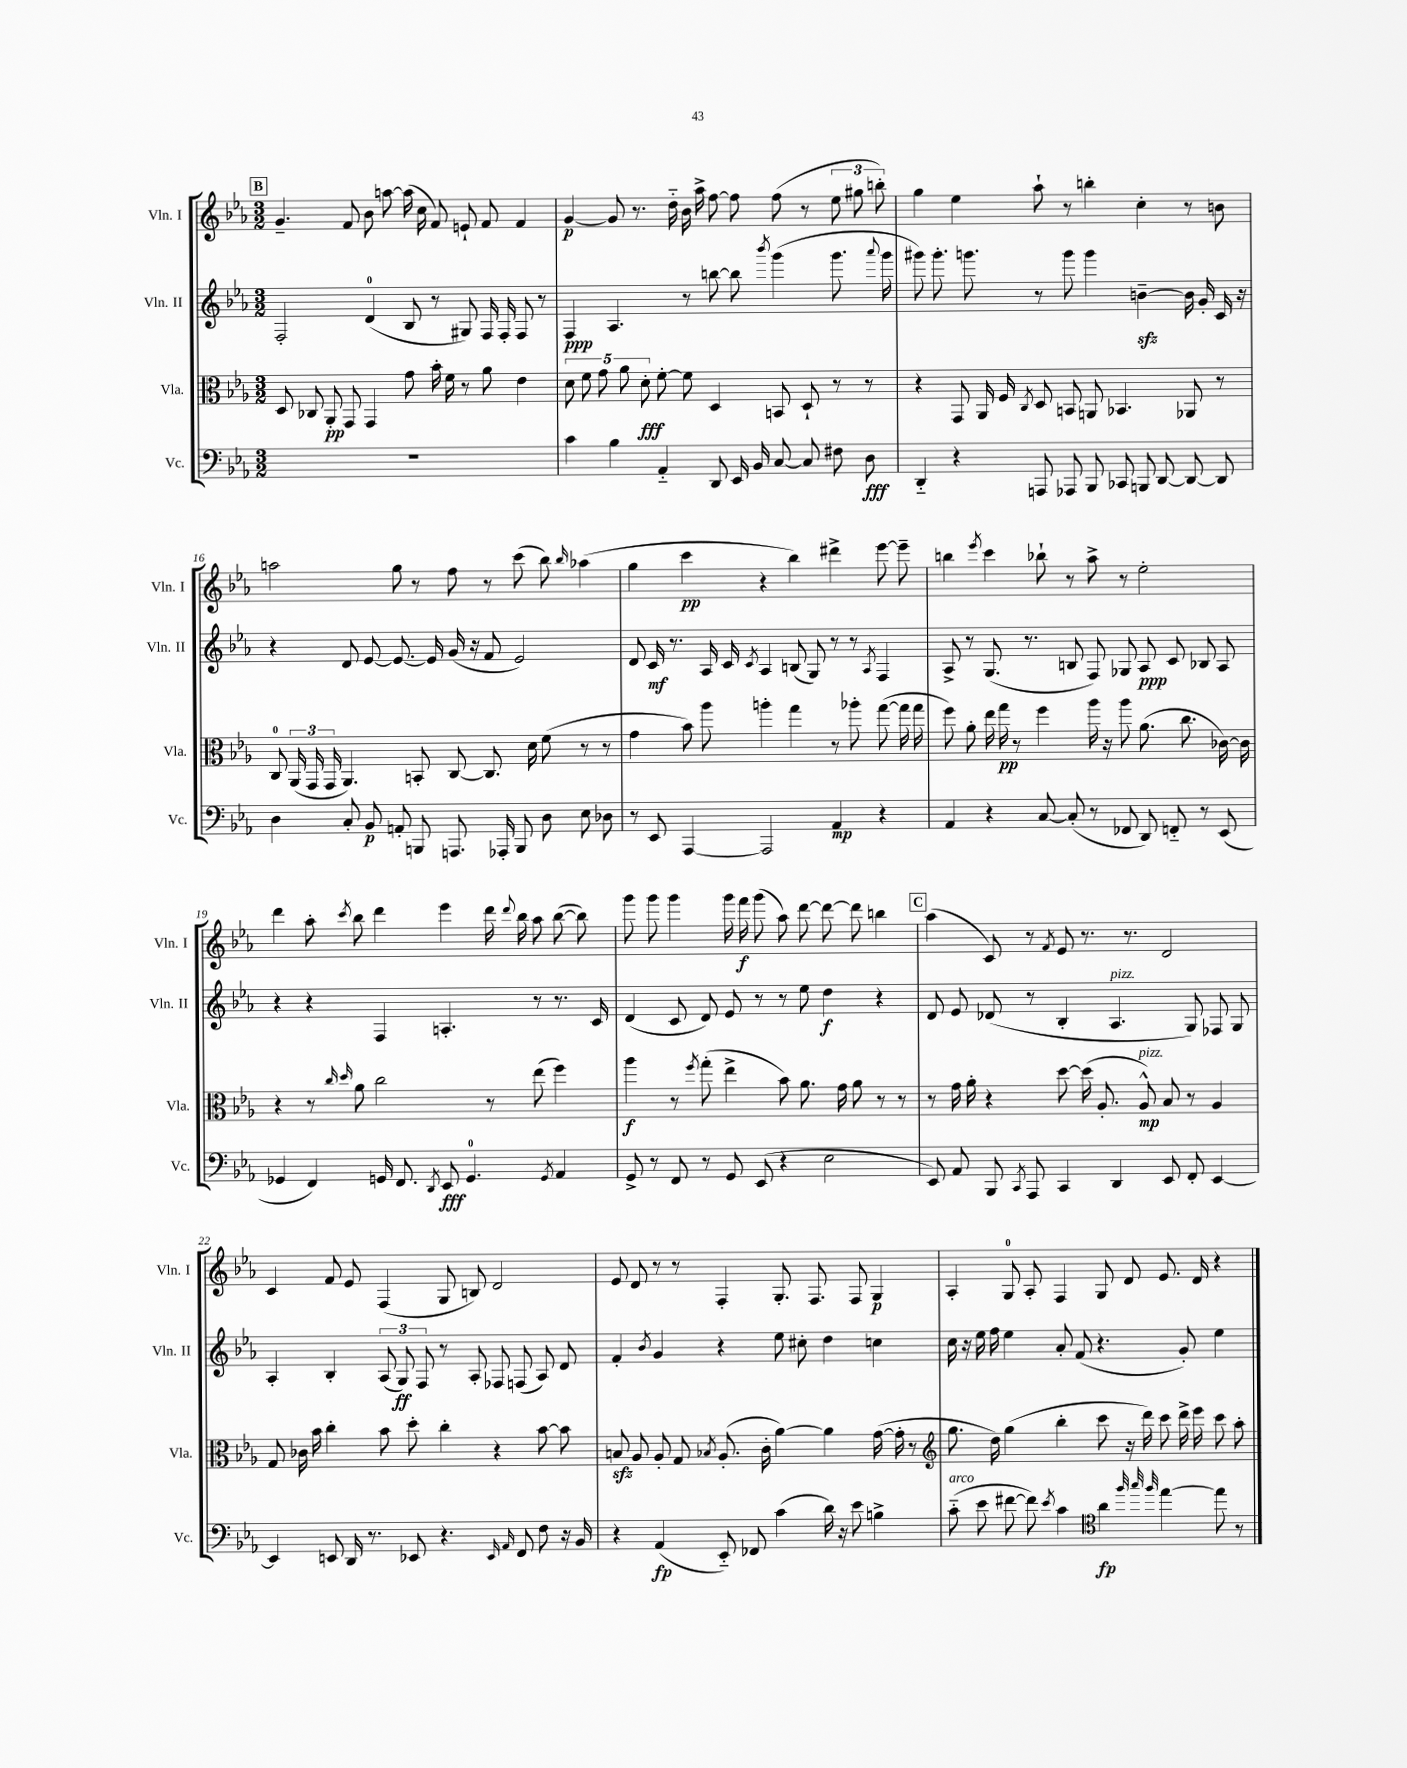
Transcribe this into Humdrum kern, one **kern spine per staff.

**kern	**dynam	**kern	**dynam	**kern	**dynam	**kern	**dynam
*part4	*part4	*part3	*part3	*part2	*part2	*part1	*part1
*staff4	*staff4	*staff3	*staff3	*staff2	*staff2	*staff1	*staff1
*I"Vc.	*	*I"Vla.	*	*I"Vln. II	*	*I"Vln. I	*
*I'Vc.	*	*I'Vla.	*	*I'Vln. II	*	*I'Vln. I	*
*clefF4	*	*clefC3	*	*clefG2	*	*clefG2	*
*k[b-e-a-]	*	*k[b-e-a-]	*	*k[b-e-a-]	*	*k[b-e-a-]	*
*M3/2	*	*M3/2	*	*M3/2	*	*M3/2	*
!!LO:REH:place=s1:t=B
=13	=13	=13	=13	=13	=13	=13	=13
1.r	.	8D/	.	2F'/	.	4.g~/	.
.	.	8C-X/	.	.	.	.	.
.	.	8AA-'/	pp	.	.	.	.
.	.	8GG/	.	.	.	8f/	.
.	.	4GG/	.	(4d/	.	8b-\	.
.	.	.	.	.	.	[8aan\	.
.	.	8g\	.	8B-/	.	(16aa\]	.
.	.	.	.	.	.	16cc\	.
.	.	16b-'\	.	8r	.	8f/)	.
.	.	16f\	.	.	.	.	.
.	.	8r	.	8G#X/)	.	8en`/	.
.	.	8a-\	.	16F/	.	8f/	.
.	.	.	.	16F'/	.	.	.
.	.	4e-\	.	8F/	.	4f/	.
.	.	.	.	8r	.	.	.
=14	=14	=14	=14	=14	=14	=14	=14
4c\	.	10d\	.	4F/	ppp	[4g/	p
.	.	10f\	.	.	.	.	.
.	.	10g\	.	.	.	.	.
4B-\	.	.	.	4.A-/	.	8g/]	.
.	.	10a-\	.	.	.	.	.
.	.	.	.	.	.	8.r	.
.	.	10d'\	fff	.	.	.	.
4AA-/	.	[8f'\	.	.	.	.	.
.	.	.	.	.	.	16dd\	.
.	.	8f\]	.	8r	.	16b-\	.
.	.	.	.	.	.	16aa-^\	.
8DD/	.	4D/	.	[8bbn\	.	[8ff\	.
16EE-/	.	.	.	8bb\]	.	8ff\]	.
16BB-/	.	.	.	.	.	.	.
.	.	.	.	8qbbb-/	.	.	.
[8C/	.	8BBn/	.	(4ggg\	.	(8ff\	.
8C/]	.	8D`/	.	.	.	8r	.
8F#X\	.	8r	.	8.ggg\	.	12ee-\	.
.	.	.	.	.	.	12gg#X\	.
8D\	fff	8r	.	.	.	.	.
.	.	.	.	.	.	12bbn'\)	.
.	.	.	.	8qqaaa-/	.	.	.
.	.	.	.	16ggg\	.	.	.
=15	=15	=15	=15	=15	=15	=15	=15
4DD/	.	4r	.	8ggg#X\)	.	4gg\	.
.	.	.	.	8.ggg#'\	.	.	.
4r	.	8GG/	.	.	.	4ee-\	.
.	.	.	.	8.gggn\	.	.	.
.	.	16AA-/	.	.	.	.	.
.	.	16F/	.	.	.	.	.
.	.	8qC/	.	.	.	.	.
8AAAn/	.	8D/	.	8r	.	8aa-`\	.
8AAA-X/	.	8BBn/	.	8ggg\	.	8r	.
8BBB-/	.	8AAn/	.	4ggg\	.	4bbn'\	.
8CC-X/	.	4.BB-X/	.	.	.	.	.
8BBBn/	.	.	.	[4bnzz~\	.	4cc'\	.
[8DD/	.	.	.	.	.	.	.
8DD/_	.	8AA-X/	.	16b\]	.	8r	.
.	.	.	.	16g'/	.	.	.
8DD/]	.	8r	.	16c/	.	8bn\	.
.	.	.	.	16r	.	.	.
!!LO:LB:g=z
=16	=16	=16	=16	=16	=16	=16	=16
4D\	.	8C/	.	4r	.	2aan\	.
.	.	(24AA-/	.	.	.	.	.
.	.	24GG/	.	.	.	.	.
.	.	24GG/	.	.	.	.	.
8C'/	.	4.AA-/)	.	8d/	.	.	.
8BB-/	p	.	.	[8e-/	.	.	.
8AAn'/	.	.	.	8.e-/_	.	8gg\	.
8BBBn/	.	8BBn'/	.	.	.	8r	.
.	.	.	.	16e-/]	.	.	.
8.AAAn/	.	[8C/	.	(16g/	.	8ff\	.
.	.	.	.	16r	.	.	.
.	.	8.C/]	.	8f/	.	8r	.
16AAA-X'/	.	.	.	.	.	.	.
8BBB/	.	.	.	2e-/)	.	(8ccc\	.
.	.	16d\	.	.	.	.	.
8D\	.	(8f\	.	.	.	8bb-\)	.
.	.	.	.	.	.	16qqbb-/	.
8E-\	.	8r	.	.	.	(4aa-X\	.
8D-X\	.	8r	.	.	.	.	.
=17	=17	=17	=17	=17	=17	=17	=17
8r	.	4g\	.	8d/	.	4gg\	.
8EE-/	.	.	.	16c/	mf	.	.
.	.	.	.	8.r	.	.	.
[4AAA-/	.	8b-\)	.	.	.	4ccc\	pp
.	.	8aa-\	.	16A-/	.	.	.
.	.	.	.	16c/	.	.	.
.	.	.	.	8qc/	.	.	.
2AAA-/]	.	4aan'\	.	4A-/	.	4r	.
.	.	4gg\	.	(8Bn/	.	4bb-\)	.
.	.	.	.	8G/)	.	.	.
4AA-/	mp	8r	.	8r	.	4ddd#X^\	.
.	.	8aa-X'\	.	8r	.	.	.
.	.	.	.	8qA-/	.	.	.
4r	.	([8gg\	.	4F/	.	[8eee-\	.
.	.	16gg\]	.	.	.	8eee-~\]	.
.	.	16gg\	.	.	.	.	.
=18	=18	=18	=18	=18	=18	=18	=18
4AA-/	.	8ff\)	.	8A-^/	.	4bbn\	.
.	.	8a-'\	.	8r	.	.	.
.	.	.	.	.	.	8qeee-/	.
4r	.	16ee-\	.	(8.G/	.	4ccc\	.
.	.	16gg\	pp	.	.	.	.
.	.	8r	.	.	.	.	.
.	.	.	.	8.r	.	.	.
[8C/	.	4ff\	.	.	.	8bb-X`\	.
(8C'/]	.	.	.	8Bn/	.	8r	.
8r	.	16aa-\	.	8F/)	.	8aa-^\	.
.	.	16r	.	.	.	.	.
8FF-X/	.	8aa-\	.	8G-X/	.	8r	.
8DD/)	.	(8.a-\	.	8A-/	ppp	2ee-'\	.
8FFn/	.	.	.	8c/	.	.	.
.	.	8.cc\	.	.	.	.	.
8r	.	.	.	8B-X/	.	.	.
(8EE-/	.	[16c-X\)	.	8A-/	.	.	.
.	.	16c-\]	.	.	.	.	.
!!LO:LB:g=z
=19	=19	=19	=19	=19	=19	=19	=19
4GG-X/	.	4r	.	4r	.	4ddd\	.
4FF/)	.	8r	.	4r	.	8aa-'\	.
.	.	16qqcc/	.	.	.	.	.
.	.	16qqdd/	.	.	.	8qccc/	.
.	.	8a-\	.	.	.	8bb-\	.
16GGn/	.	2cc\	.	4F/	.	4ddd\	.
8.FF/	.	.	.	.	.	.	.
8qDD/	.	.	.	.	.	.	.
8EE-/	fff	.	.	4.An'/	.	4eee-\	.
4.GG/	.	.	.	.	.	.	.
.	.	8r	.	.	.	16ddd\	.
.	.	.	.	.	.	8qqddd/	.
.	.	.	.	.	.	16bb-\	.
.	.	(8ee-\	.	8r	.	8aa-\	.
8qGG/	.	.	.	.	.	.	.
4AA-/	.	4ff\)	.	8.r	.	([8bb-\	.
.	.	.	.	.	.	8bb-\])	.
.	.	.	.	16c/	.	.	.
=20	=20	=20	=20	=20	=20	=20	=20
8GG^/	.	4aa-\	f	(4d/	.	8ggg\	.
8r	.	.	.	.	.	8ggg\	.
8FF/	.	8r	.	8c/	.	4ggg\	.
.	.	8qff/	.	.	.	.	.
8r	.	(8gg'\	.	8d/)	.	.	.
8GG/	.	4ee-^\	.	8e-/	.	16ggg\	.
.	.	.	.	.	.	16fff\	f
(8EE-/	.	.	.	8r	.	(8ggg\	.
4r	.	8b-\)	.	8r	.	8aa-\)	.
.	.	8.a-\	.	8ee-\	.	[8ddd\	.
2E-\	.	.	.	4dd\	f	8ddd\_	.
.	.	16g\	.	.	.	.	.
.	.	8a-\	.	.	.	8ddd\]	.
.	.	8r	.	4r	.	4bbn\	.
.	.	8r	.	.	.	.	.
!!LO:REH:place=s1:t=C
=21	=21	=21	=21	=21	=21	=21	=21
8EE-/)	.	8r	.	8d/	.	(4aa-\	.
8AA-/	.	16g\	.	8e-/	.	.	.
.	.	16a-'\	.	.	.	.	.
8BBB-/	.	4r	.	(8d-X/	.	8c/)	.
8qCC/	.	.	.	.	.	.	.
8AAA-/	.	.	.	8r	.	8r	.
.	.	.	.	.	.	8qf/	.
4CC/	.	[8dd\	.	4B-'/	.	8e-/	.
.	.	(16dd\]	.	.	.	8.r	.
.	.	8.A-'/	.	.	.	.	.
!	!	!	!	!LO:TX:a:i:t=pizz.	!	!	!
4DD/	.	.	.	4.A-/	.	.	.
.	.	.	.	.	.	8.r	.
!	!	!LO:TX:a:i:t=pizz.	!	!	!	!	!
.	.	8A-^^/)	mp	.	.	.	.
8EE-/	.	8B-/	.	.	.	2d/	.
8FF'/	.	8r	.	8G/)	.	.	.
[4EE-/	.	4A-/	.	8F-X/	.	.	.
.	.	.	.	8G/	.	.	.
!!LO:LB:g=z
=22	=22	=22	=22	=22	=22	=22	=22
4EE-/]	.	8G/	.	4A-'/	.	4c/	.
.	.	16c-X\	.	.	.	.	.
.	.	16b-\	.	.	.	.	.
8EEn/	.	4cc'\	.	4B-'/	.	8f/	.
16DD/	.	.	.	.	.	8e-/	.
8.r	.	.	.	.	.	.	.
.	.	8b-\	.	(12A-/	.	(4F/	.
.	.	.	.	12G/)	ff	.	.
8EE-X/	.	8dd'\	.	.	.	.	.
.	.	.	.	12F/	.	.	.
4.r	.	4cc'\	.	8r	.	8G/	.
.	.	.	.	8A-'/	.	8Bn/)	.
.	.	4r	.	8F-X/	.	2d/	.
16qqEE-/	.	.	.	.	.	.	.
16qqAA-/	.	.	.	.	.	.	.
8FF/	.	.	.	(8Fn/	.	.	.
8F\	.	[8b-\	.	8A-/)	.	.	.
16r	.	8b-\]	.	8d/	.	.	.
16BB-/	.	.	.	.	.	.	.
=23	=23	=23	=23	=23	=23	=23	=23
4r	.	8Bnzz/	.	4f'/	.	8e-/	.
.	.	8A-/	.	.	.	8d/	.
.	.	.	.	8qb-/	.	.	.
(4AA-/	fp	8A-'/	.	4g/	.	8r	.
.	.	8G/	.	.	.	8r	.
.	.	8qB-X/	.	.	.	.	.
8EE-/)	.	(8.A-'/	.	4r	.	4F'/	.
8FF-X/	.	.	.	.	.	.	.
.	.	16c'\	.	.	.	.	.
(4c\	.	[4a-\)	.	8ee-\	.	8.G'/	.
.	.	.	.	8cc#X'\	.	.	.
.	.	.	.	.	.	8.F/	.
16d\)	.	4a-\]	.	4dd\	.	.	.
16r	.	.	.	.	.	.	.
8e-\	.	.	.	.	.	8F/	.
4Bn^\	.	([16g\	.	4ccn\	.	4G/	p
.	.	16g'\]	.	.	.	.	.
.	.	8r	.	.	.	.	.
=24	=24	=24	=24	=24	=24	=24	=24
*	*	*clefG2	*	*	*	*	*
!LO:TX:a:i:t=arco	!	!	!	!	!	!	!
(8c\	.	8.gg\	.	16cc\	.	4A-'/	.
.	.	.	.	16r	.	.	.
8e-\	.	.	.	16ee-\	.	.	.
.	.	16dd\)	.	16ff\	.	.	.
[8f#X\	.	(4gg\	.	4ee-\	.	8G/	.
8f#\])	.	.	.	.	.	8A-'/	.
8qe-/	.	.	.	.	.	.	.
4c\	.	4bb-'\	.	8a-'/	.	4F/	.
.	.	.	.	(8f/	.	.	.
*clefC4	*	*	*	*	*	*	*
4a-\	fp	8ccc\	.	4.r	.	8G/	.
.	.	16r	.	.	.	8d/	.
.	.	16ddd\)	.	.	.	.	.
32qqff/	.	.	.	.	.	.	.
32qqgg/	.	.	.	.	.	.	.
32qqff/	.	.	.	.	.	.	.
[4ee-\	.	8ccc\	.	.	.	8.e-/	.
.	.	16ddd^\	.	8g'/)	.	.	.
.	.	16eee-\	.	.	.	16d/	.
8ee-\]	.	8ccc\	.	4ee-\	.	4r	.
8r	.	8aa-'\	.	.	.	.	.
==	==	==	==	==	==	==	==
*-	*-	*-	*-	*-	*-	*-	*-
